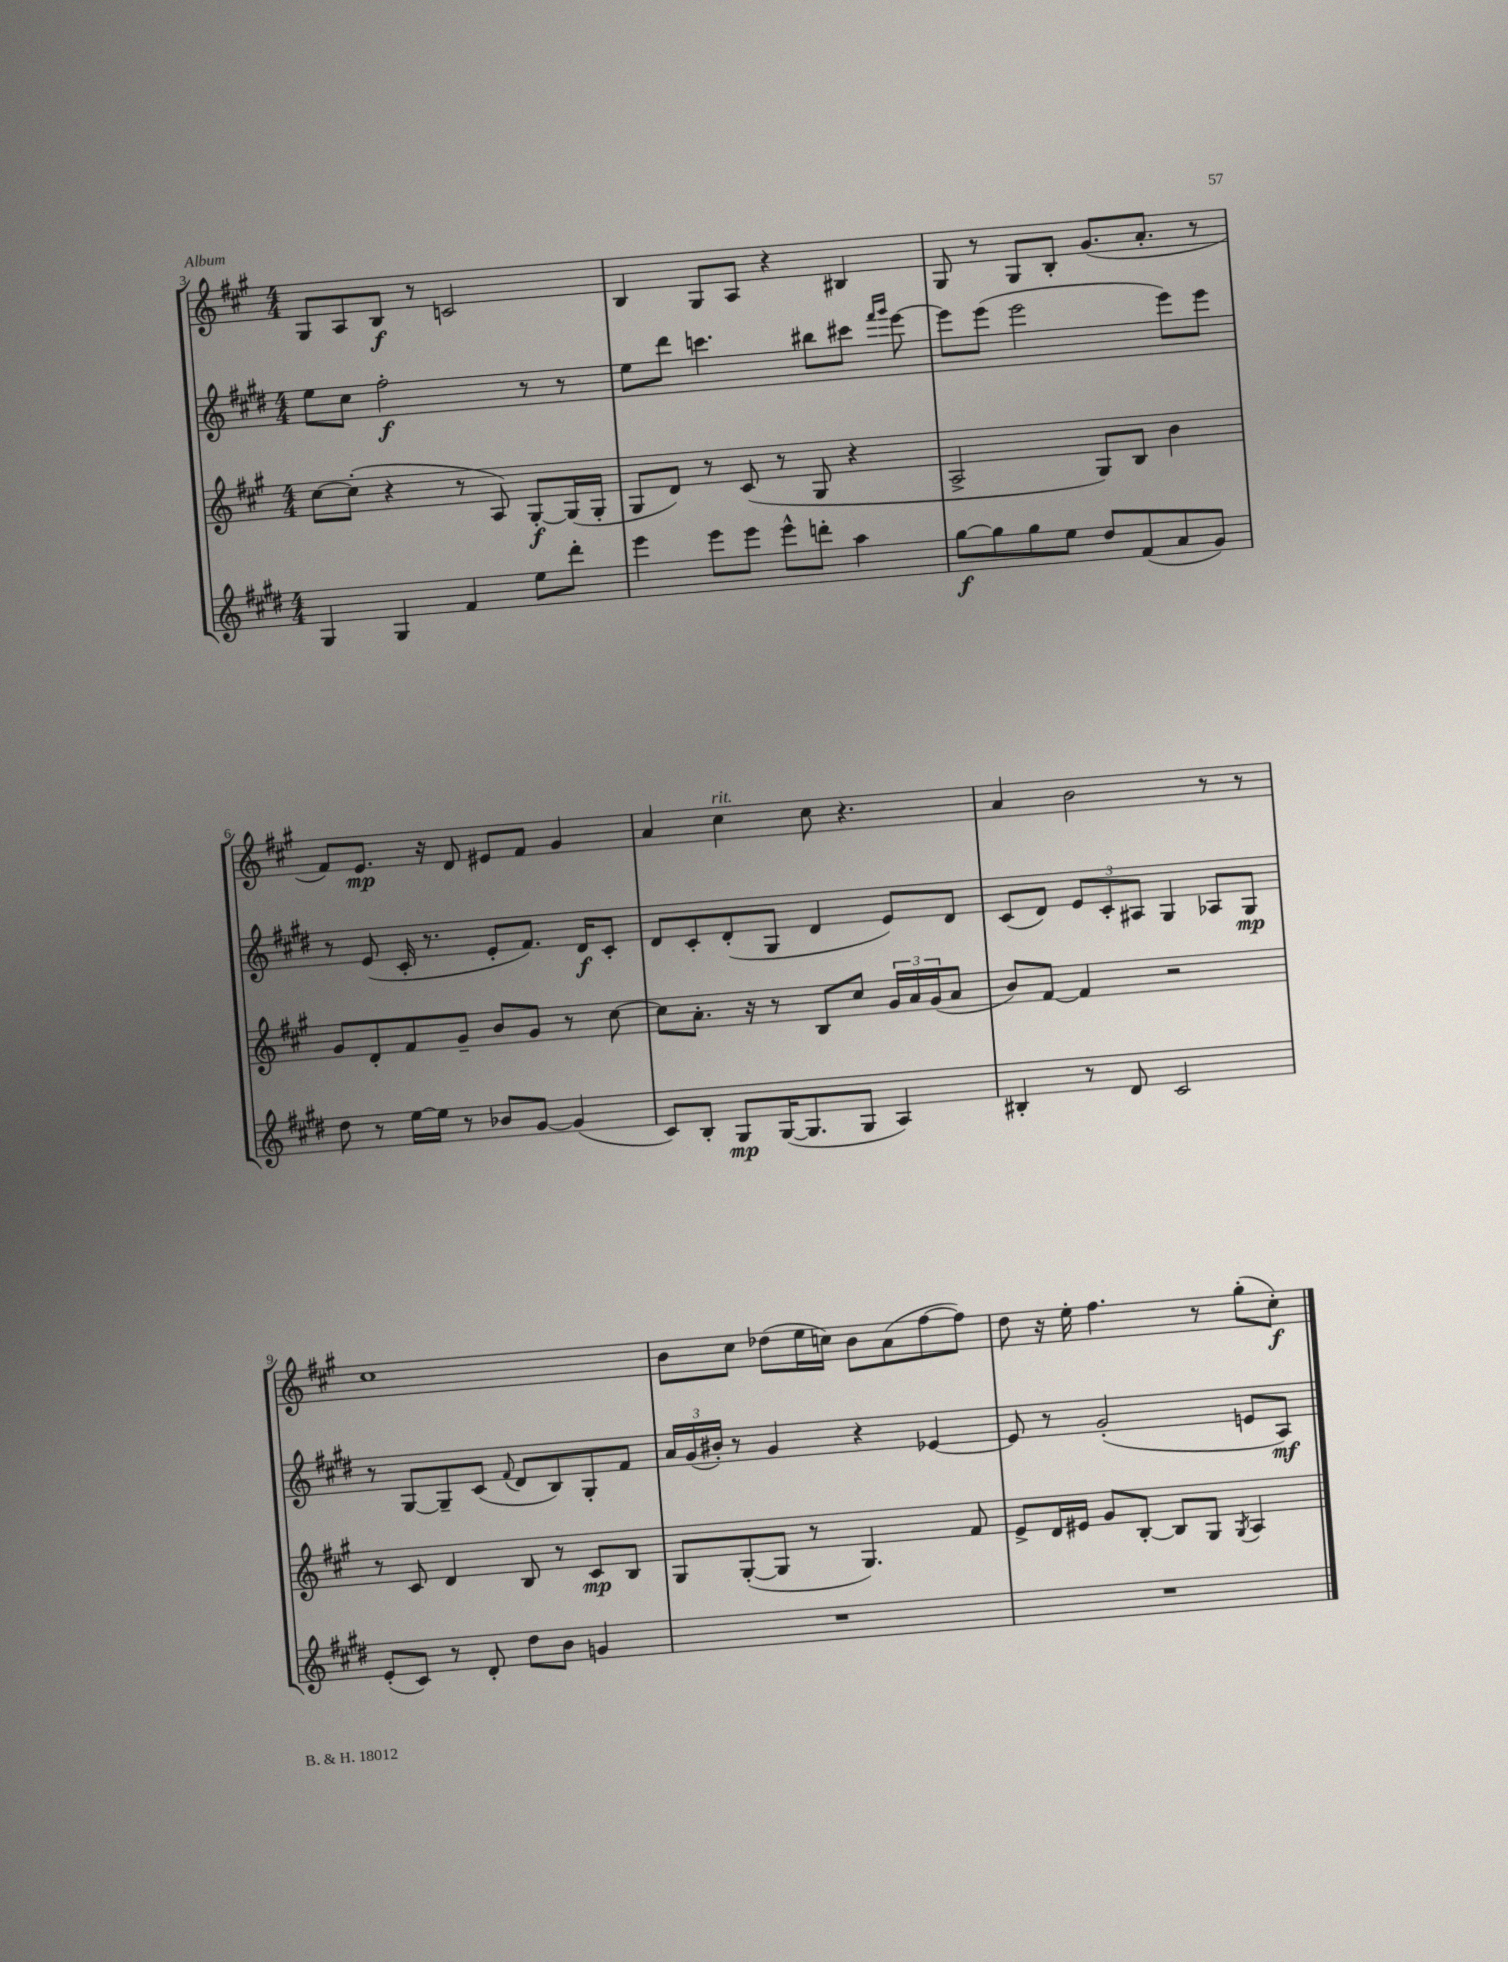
<<
\new StaffGroup <<
\new Staff = "s0" {
    \clef treble \key a \major \numericTimeSignature \time 4/4
    gis8 a8 b8\f r8 c'2 |
    b4 gis8 a8 r4 bis4 |
    gis8 r8 gis8 b8-. gis'8.( a'8.-. r8 |
    fis'8) e'8.\mp r16 d'8 eis'8 fis'8 gis'4 |
    a'4 cis''4^\markup { \italic "rit." } cis''8 r4. |
    a'4 b'2 r8 r8 |
    cis''1 |
    b'8 cis''8 des''8( e''16 c''16) b'8 a'8( fis''8~ fis''8) |
    d''8 r16 e''16-. fis''4. r8 gis''8-.( cis''8-.\f) \bar "|." |
}
\new Staff = "s1" {
    \clef treble \key e \major \numericTimeSignature \time 4/4
    e''8 cis''8 fis''2-.\f r8 r8 |
    e''8 dis'''8 c'''4. bis''8 cis'''8 \grace { fis'''16 gis'''16 } e'''8~ |
    e'''8 e'''8( e'''2 e'''8) e'''8 |
    r8 e'8( cis'16-. r8. e'8-. fis'8.) dis'16\f cis'8-. |
    dis'8 cis'8-. dis'8-.( gis8 dis'4 e'8) dis'8 |
    cis'8( dis'8) \tuplet 3/2 { e'8 cis'8-. ais8 } gis4 aes8 gis8\mp |
    r8 gis8~ gis8-- cis'8( \appoggiatura { fis'8 } dis'8 b8) gis8-. fis'8 |
    \tuplet 3/2 { a'16 gis'16( bis'16-.) } r8 gis'4 r4 ees'4~ |
    ees'8 r8 gis'2-.( e'8 a8\mf) \bar "|." |
}
\new Staff = "s2" {
    \clef treble \key a \major \numericTimeSignature \time 4/4
    cis''8~ cis''8-.( r4 r8 a8) gis8~-.\f gis16( gis16-. |
    gis8 d'8) r8 cis'8( r8 gis8 r4 |
    a2-> gis8) b8 b'4 |
    gis'8 d'8-. fis'8 gis'8-- b'8 gis'8 r8 cis''8~ |
    cis''8 a'8.-. r16 r8 b8 cis''8 \tuplet 3/2 { gis'16 a'16 gis'16( } a'8 |
    b'8) fis'8~ fis'4 r2 |
    r8 cis'8 d'4 b8 r8 cis'8\mp b8 |
    gis8 gis8~-.( gis8 r8 gis4.) fis'8 |
    e'8-> d'16 eis'16 gis'8 b8~-. b8 gis8 \acciaccatura { gis8 } a4 \bar "|." |
}
\new Staff = "s3" {
    \clef treble \key e \major \numericTimeSignature \time 4/4
    gis4 gis4 fis'4 e''8 dis'''8-. |
    e'''4 e'''8 e'''8 e'''8-^ d'''8-. a''4 |
    gis''8~\f gis''8 gis''8 e''8 dis''8 fis'8( a'8 gis'8) |
    dis''8 r8 e''16~ e''16 r8 bes'8 gis'8~ gis'4( |
    cis'8) b8-. gis8\mp gis16~( gis8. gis8 a4) |
    bis4-. r8 dis'8 cis'2 |
    e'8-.( cis'8) r8 dis'8-. dis''8 b'8 g'4 |
    R1 |
    R1 \bar "|." |
}
>>
>>
\layout { \context { \Score currentBarNumber = #3 } }
